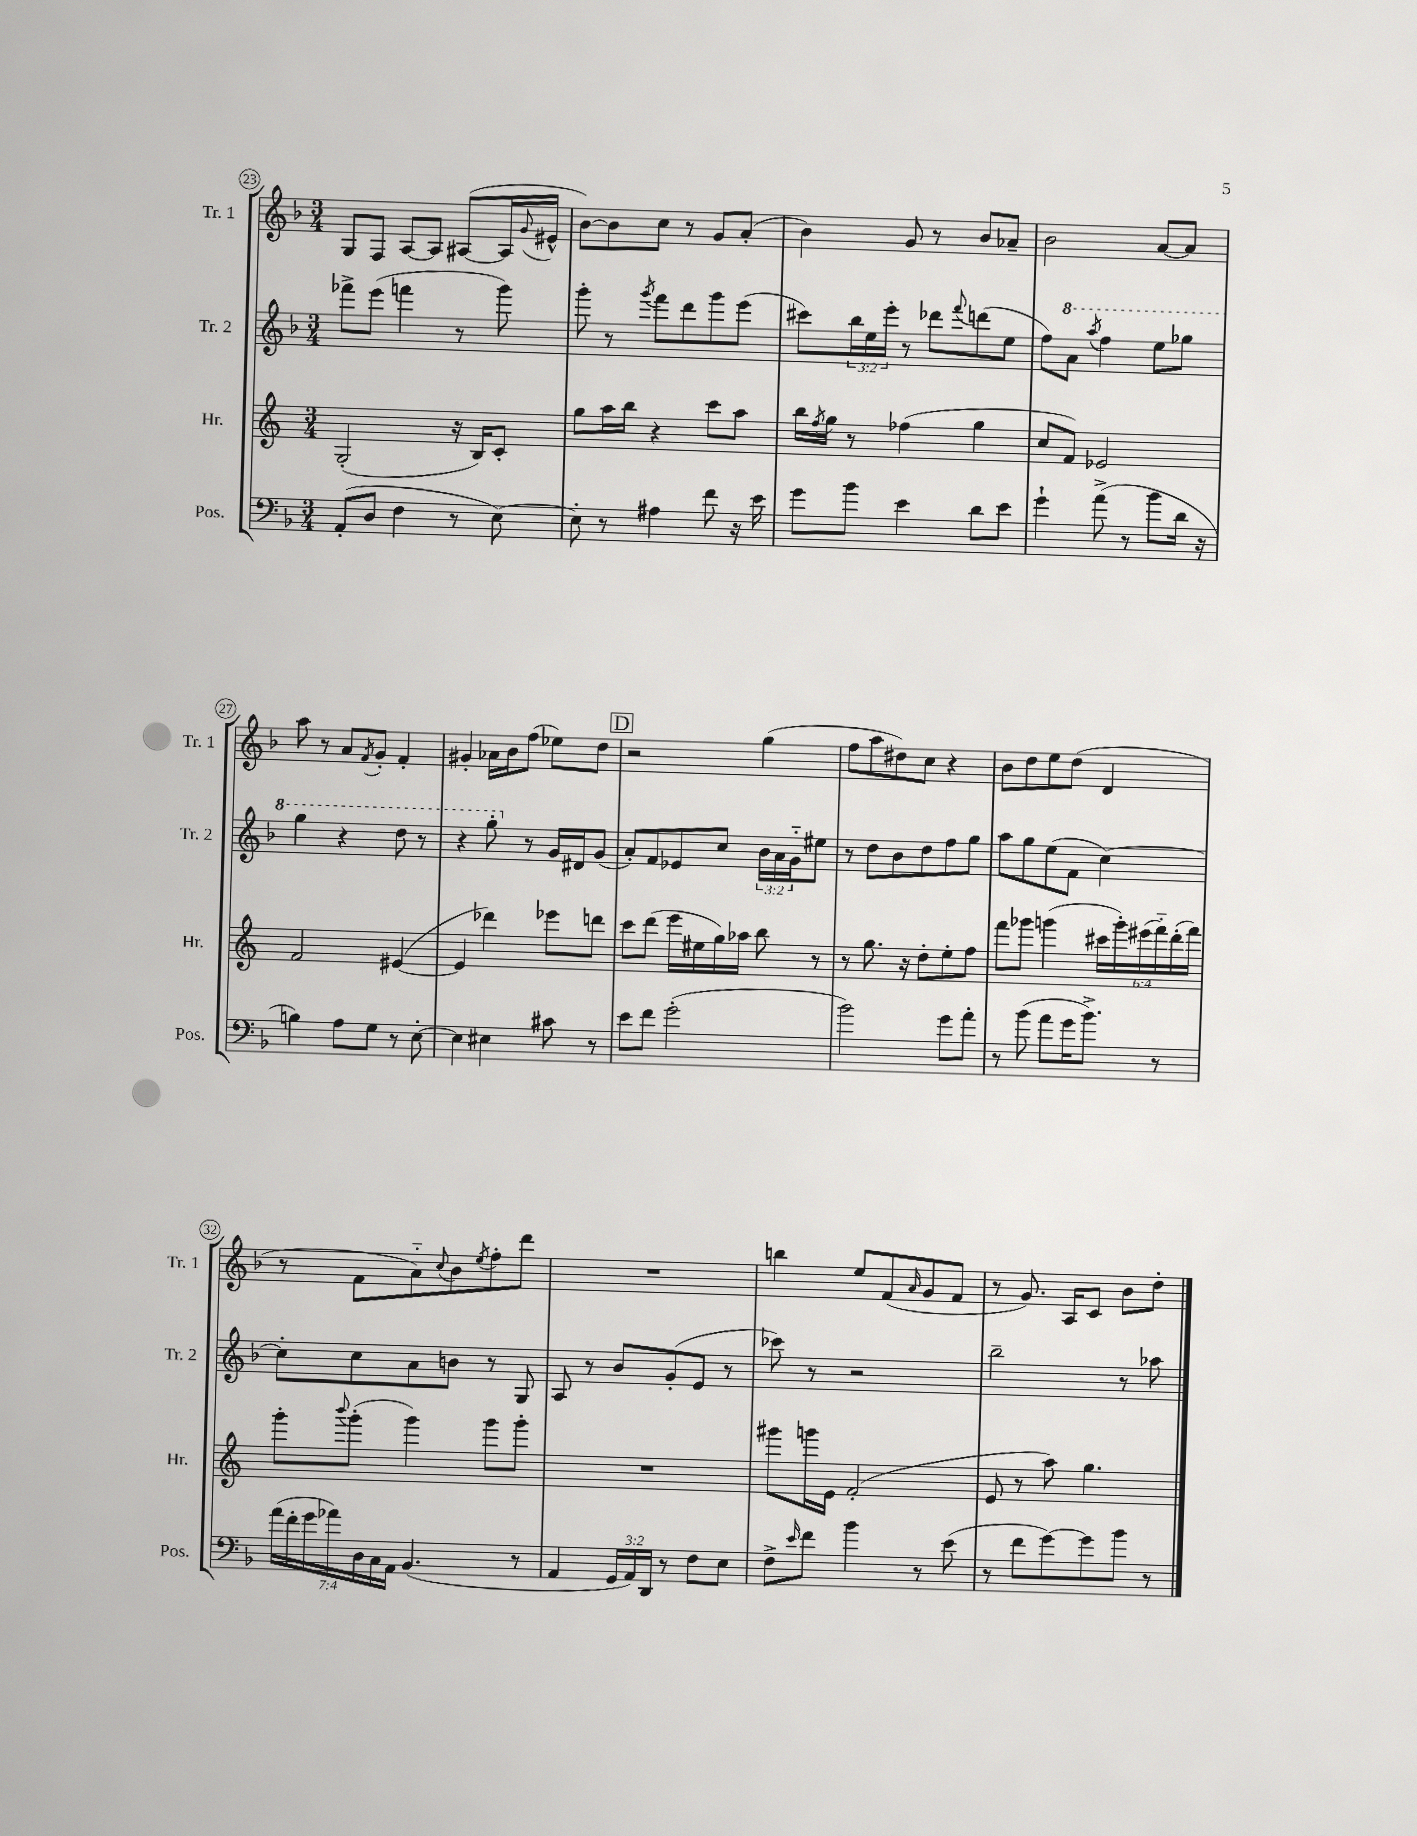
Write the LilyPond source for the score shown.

<<
\new StaffGroup <<
\new Staff = "s0" \with { instrumentName = "Tr. 1" shortInstrumentName = "Tr. 1" } {
    \clef treble \key f \major \numericTimeSignature \time 3/4
    g8 f8 a8~ a8 ais8~( ais16 \appoggiatura { g'8 } eis'16-^ |
    bes'8~) bes'8 c''8 r8 g'8 a'8-.( |
    bes'4) g'8 r8 bes'8 aes'8-- |
    bes'2 a'8~ a'8 |
    a''8 r8 a'8 \acciaccatura { f'8 } g'8-. f'4-. |
    gis'4-. aes'16 bes'16 f''8( ees''8) d''8 |
    \mark \markup { \box "D" } r2 g''4( |
    f''8 a''8 dis''8) c''8 r4 |
    bes'8 d''8 e''8 d''8( d'4 |
    r8 f'8 a'8-_) \appoggiatura { c''8 } bes'8 \acciaccatura { e''8 } f''8-. d'''8 |
    R2. |
    b''4 e''8 f'8( \grace { a'16 } g'8 f'8 |
    r8 g'8.) a16 c'8 bes'8 d''8-. \bar "|." |
}
\new Staff = "s1" \with { instrumentName = "Tr. 2" shortInstrumentName = "Tr. 2" } {
    \clef treble \key f \major \numericTimeSignature \time 3/4 \override Staff.TupletNumber.text = #tuplet-number::calc-fraction-text
    fes'''8-> e'''8( f'''4 r8 g'''8) |
    g'''8-. r8 \acciaccatura { g'''8 } f'''8 d'''8 g'''8 e'''8( |
    cis'''8) \tuplet 3/2 { bes''16 e''16 e'''16-. } r8 des'''8 \appoggiatura { f'''8 } d'''8( e''8 |
    f''8) \ottava #1 a''8 \acciaccatura { a'''8 } f'''4 e'''8 ges'''8 |
    g'''4 r4 d'''8 r8 |
    r4 g'''8-. \ottava #0 r8 g'16 dis'16 g'8( |
    \mark \markup { \box "D" } a'8-.) f'8 ees'8 c''8 \tuplet 3/2 { bes'16 a'16 g'16-_ } eis''8 |
    r8 d''8 bes'8 d''8 f''8 g''8 |
    a''8 g''8 e''8( f'8 c''4~) |
    c''8-. c''8 a'8 b'8 r8 g8 |
    a8 r8 bes'8 g'8-.( e'8 r8 |
    ces'''8) r8 r2 |
    bes''2-- r8 aes''8 \bar "|." |
}
\new Staff = "s2" \with { instrumentName = "Hr." shortInstrumentName = "Hr." } {
    \clef treble \key c \major \numericTimeSignature \time 3/4 \override Staff.TupletNumber.text = #tuplet-number::calc-fraction-text
    g2-.( r16 b16) c'8-. |
    g''8 a''16 b''16 r4 c'''8 a''8 |
    b''16 \acciaccatura { f''8 } g''16 r8 fes''4( g''4 |
    c''8 f'8) ees'2 |
    f'2 eis'4~( |
    eis'4 des'''4) ees'''8 d'''8 |
    \mark \markup { \box "D" } c'''8 d'''8( e'''16 eis''16 g''16) aes''16 b''8 r8 |
    r8 g''8. r16 d''8-. e''8-. f''8 |
    f'''8 ges'''8 g'''4( \tuplet 6/4 { cis'''16 g'''16-.) eis'''16( f'''16-_) d'''16-.( f'''16) } |
    g'''8-. \appoggiatura { b'''8 } g'''8-.( g'''4) g'''8 g'''8-. |
    R2. |
    gis'''8 g'''16 e'16 f'2-.( |
    e'8 r8 a''8) g''4. \bar "|." |
}
\new Staff = "s3" \with { instrumentName = "Pos." shortInstrumentName = "Pos." } {
    \clef bass \key f \major \numericTimeSignature \time 3/4 \override Staff.TupletNumber.text = #tuplet-number::calc-fraction-text
    a,8-.( d8 f4 r8 e8~) |
    e8-. r8 ais4 f'8 r16 e'16 |
    g'8 bes'8 e'4 d'8 e'8 |
    g'4-! a'8->( r8 bes'8 d'16 r16 |
    b4) a8 g8 r8 e8~-. |
    e4 eis4 cis'8 r8 |
    \mark \markup { \box "D" } e'8 f'8 g'2-.( |
    bes'2) g'8 a'8-. |
    r8 bes'8( a'8 g'16 bes'8.->) r8 |
    \tuplet 7/4 { a'16( f'16-. g'16 aes'16) d16 c16 a,16 } bes,4.( r8 |
    a,4 \tuplet 3/2 { g,16 a,16) d,16 } r8 f8 e8 |
    f8-> \grace { e'16 } f'8 bes'4 r8 e'8( |
    r8 f'8 g'8~) g'8 bes'8 r8 \bar "|." |
}
>>
>>
\layout { \context { \Score currentBarNumber = #23 \override BarNumber.stencil = #(make-stencil-circler 0.1 0.3 ly:text-interface::print) } }
